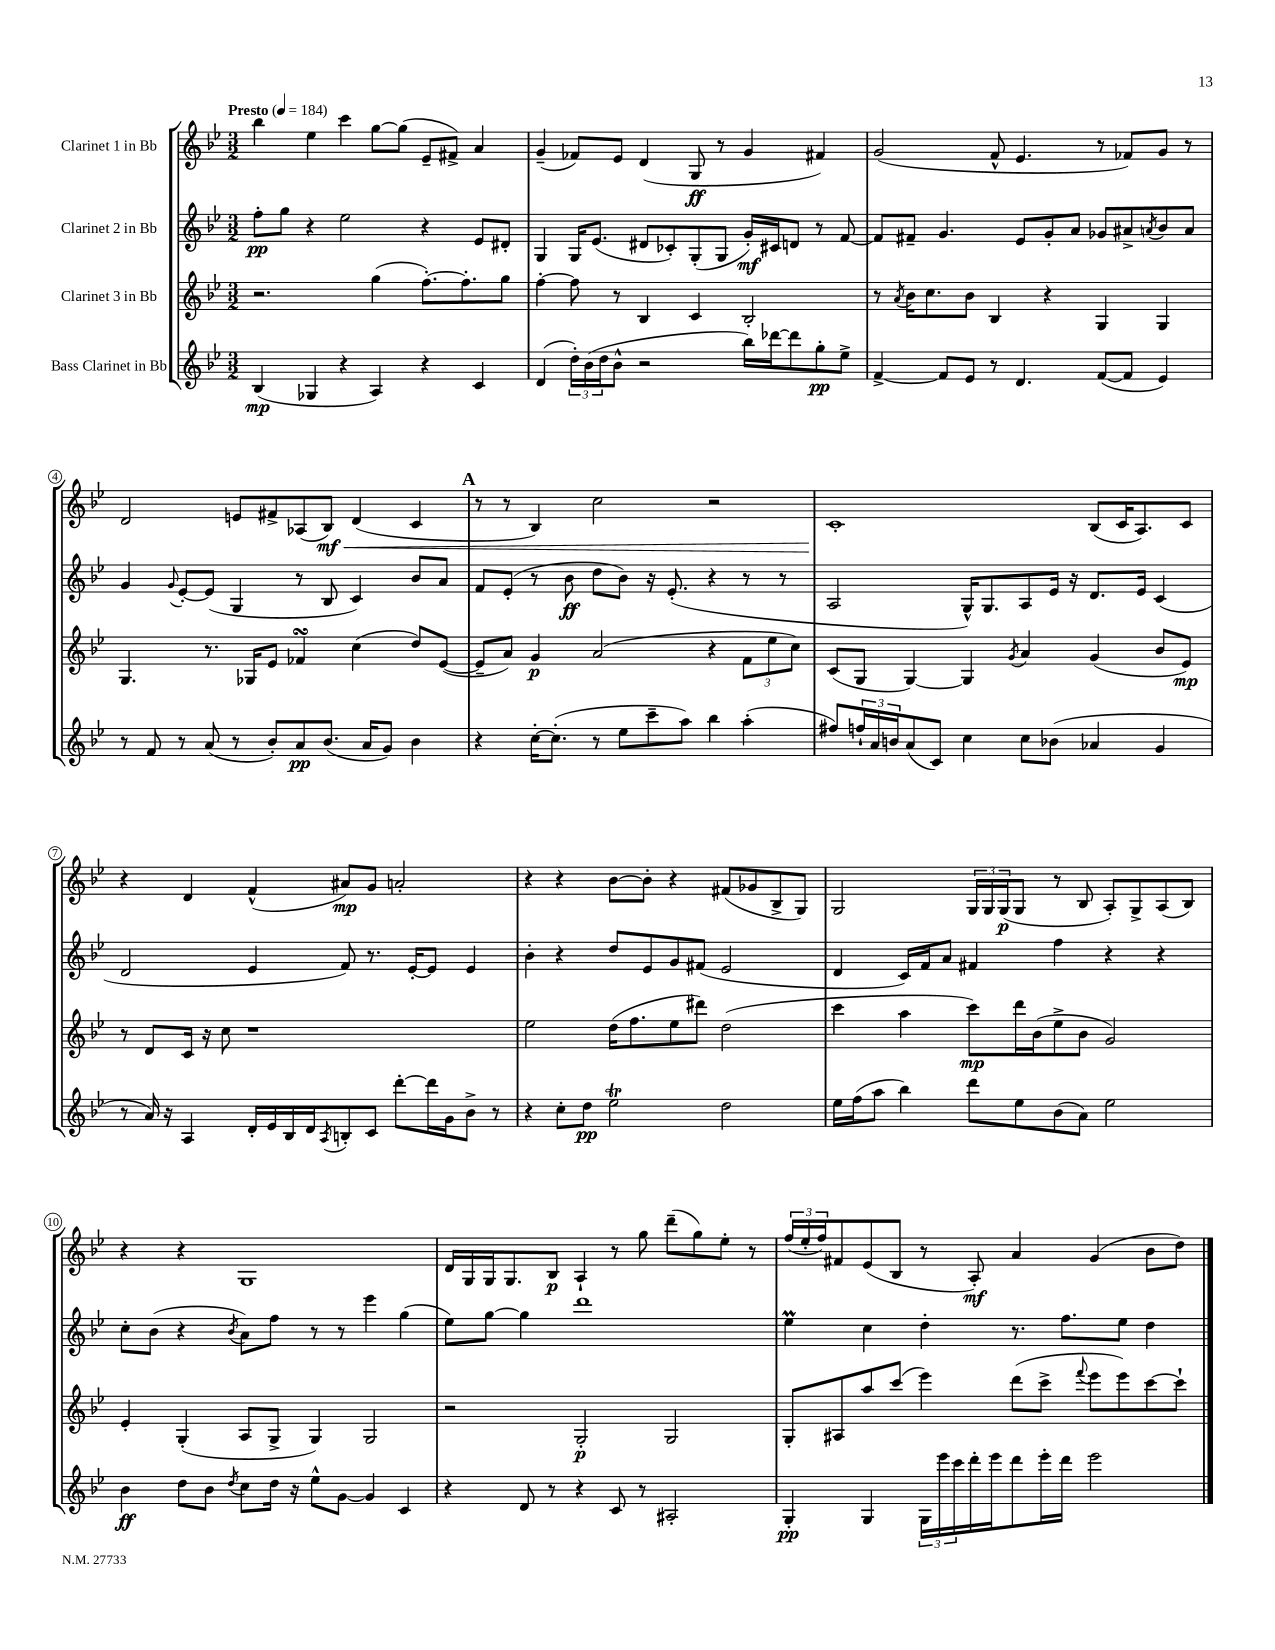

**kern	**kern	**kern	**kern
*staff4	*staff3	*staff2	*staff1
*clefG2	*clefG2	*clefG2	*clefG2
*k[b-e-]	*k[b-e-]	*k[b-e-]	*k[b-e-]
*M3/2	*M3/2	*M3/2	*M3/2
*MM184	*MM184	*MM184	*MM184
(4B-/	2.r	8ff'\L	4bb-\
.	.	8gg\J	.
4G-/	.	4r	4ee-\
4r	.	2ee-\	4ccc\
4A/)	(4gg\	.	[8gg\L
.	.	.	(8gg\]J
4r	[8.ff'\L)	4r	8e-~/L
.	.	.	8f#^/J)
.	8.ff'\]	.	.
4c/	.	8e-/L	4a/
.	8gg\J	8d#'/J	.
=	=	=	=
(4d/	[4ff'\	4G/	(4g~/
24dd'\LL)	8ff\]	16G/LK	8f-/L)
(24b-\	.	.	.
.	.	(8.e-/J	.
24dd\J	.	.	.
8b-^^\J	8r	.	8e-/J
2r	4B-/	8d#/L	(4d/
.	.	8c-'/)	.
.	4c/	(8G'/	8G/
.	.	8G/J	8r
16bb-\LL)	2B-'/	16g'/LL)	4g/
[16ddd-\J	.	16c#/J	.
8ddd-\]	.	8d/J	.
8gg'\	.	8r	4f#/)
8ee-^\J	.	[8f/	.
=	=	=	=
[4f^/	8r	8f/]L	(2g/
.	8qa/	.	.
.	16b-\LK	8f#~/J	.
.	8.cc\	.	.
8f/]L	.	4.g/	.
8e-/J	8b-\J	.	.
8r	4B-/	.	8f^^/
4.d/	.	8e-/L	4.e-/
.	4r	8g'/	.
.	.	8a/J	.
([8f/L	4G/	8g-/L	8r
8f/]J	.	8a#^/	8f-/L)
.	.	8qa/	.
4e-/)	4G/	8b-/	8g/J
.	.	8a/J	8r
=	=	=	=
8r	4.G/	4g/	2d/
8f/	.	.	.
.	.	8qqg/	.
8r	.	[8e-'/L	.
(8a/	8.r	(8e-/]J	.
8r	.	4G/	8e/L
.	16G-/LK	.	.
8b-'/L)	8e-/J	.	8f#^/
8a/	4f-/	8r	(8A-/
(8.b-/J	.	8B-/	8B-/J)
.	(4cc\	4c/)	(4d/
16a/LK	.	.	.
8g/J)	.	.	.
4b-\	8dd/L)	8b-/L	4c/
.	([8e-/J	8a/J	.
=	=	=	=
4r	8e-~/]L	8f/L	8r
.	8a/J)	(8e-'/J	8r
[16cc'\LK	4g/	8r	4B-/)
(8.cc'\]J	.	.	.
.	.	8b-\	.
8r	(2a/	8dd\L	2cc\
8ee-\L	.	8b-\J)	.
8ccc~\	.	16r	.
.	.	(8.e-'/	.
8aa\J)	.	.	.
4bb-\	4r	4r	2r
(4aa'\	12f\L	8r	.
.	12ee-\	.	.
.	.	8r	.
.	12cc\J)	.	.
=	=	=	=
8ff#/L)	(8c/L	2A/	1c'
24ff`/L	8G/J	.	.
24a/	.	.	.
24b/J	.	.	.
(8a/	[4G/)	.	.
8c/J)	.	.	.
4cc\	4G/]	16G^^/LK)	.
.	.	8.G/	.
.	8qg/	.	.
8cc\L	4a/	8A/	.
(8b-\J	.	16e-/Jk	.
.	.	16r	.
4a-/	(4g/	8.d/L	(8B-/L
.	.	.	16c/K
.	.	16e-/Jk	8.A/)
4g/	8b-/L	(4c/	.
.	8e-/J)	.	8c/J
=	=	=	=
8r	8r	2d/	4r
16a/)	8d/L	.	.
16r	.	.	.
4A/	16c/Jk	.	4d/
.	16r	.	.
.	8cc\	.	.
16d'/LL	1r	4e-/	(4f^^/
16e-/	.	.	.
16B-/	.	.	.
16d/J	.	.	.
8qA/	.	.	.
8B'/	.	8f/)	8a#/L)
8c/J	.	8.r	8g/J
[8ddd'\L	.	.	2a'/
.	.	[16e-'/LK	.
16ddd\]L	.	8e-/]J	.
16g\J	.	.	.
8b-^\J	.	4e-/	.
8r	.	.	.
=	=	=	=
4r	2ee-\	4b-'\	4r
8cc'\L	.	4r	4r
8dd\J	.	.	.
2ee-\	(16dd\LK	8dd/L	[8b-\L
.	8.ff\	.	.
.	.	8e-/	8b-'\]J
.	8ee-\	8g/	4r
.	8ddd#\J)	(8f#/J	.
2dd\	(2dd\	2e-/	(8f#/L
.	.	.	8g-/
.	.	.	8B-^/
.	.	.	8G/J)
=	=	=	=
16ee-\LL	4ccc\	4d/	2G/
(16ff\J	.	.	.
8aa\J	.	.	.
4bb-\)	4aa\	16c/LL)	.
.	.	16f/J	.
.	.	8a/J	.
8ddd\L	8ccc\L)	4f#/	24G/LL
.	.	.	24G/
.	.	.	(24G/J
8ee-\	16ddd\L	.	8G/J
.	(16b-\J	.	.
(8b-\	8ee-^\	4ff\	8r
8a\J)	8b-\J	.	8B-/
2ee-\	2g/)	4r	8A'/L)
.	.	.	8G^/
.	.	4r	(8A/
.	.	.	8B-/J)
=	=	=	=
4b-\	4e-'/	8cc'\L	4r
.	.	(8b-\J	.
8dd\L	(4G'/	4r	4r
8b-\J	.	.	.
8qdd/	.	8qb-/	.
8cc\L	8A/L	8a\L)	1G
16dd\Jk	8G^/J	8ff\J	.
16r	.	.	.
8ee-^^\L	4G/)	8r	.
[8g\J	.	8r	.
4g/]	2G/	4eee-\	.
4c/	.	(4gg\	.
=	=	=	=
4r	2r	8ee-\L)	16d/LL
.	.	.	16G/
.	.	[8gg\J	16G/J
.	.	.	8.G/
8d/	.	4gg\]	.
8r	.	.	8B-/J
4r	2G'/	1ddd	4A`/
8c/	.	.	8r
8r	.	.	8gg\
2A#'/	2G/	.	(8ddd~\L
.	.	.	8gg\)
.	.	.	8ee-'\J
.	.	.	8r
=	=	=	=
4G'/	8G'/L	4ee-\	(24ff/LL
.	.	.	24ee-'/
.	.	.	24ff/J)
.	8A#/	.	8f#/
4G/	8aa/	4cc\	(8e-/
.	(8ccc/J	.	8B-/J
24G\LL	4eee-\)	4dd'\	8r
24eee-\	.	.	.
24ccc\	.	.	.
16ddd'\	.	.	8A'/)
16eee-\J	.	.	.
8ddd\	(8ddd\L	8.r	4a/
16eee-'\L	8ccc^\J	.	.
16ddd\JJ	.	8.ff\L	.
.	8qqfff/	.	.
2eee-\	8eee-\L	.	(4g/
.	8eee-\)	8ee-\J	.
.	[8ccc\	4dd\	8b-\L
.	8ccc`\]J	.	8dd\J)
==	==	==	==
*-	*-	*-	*-
